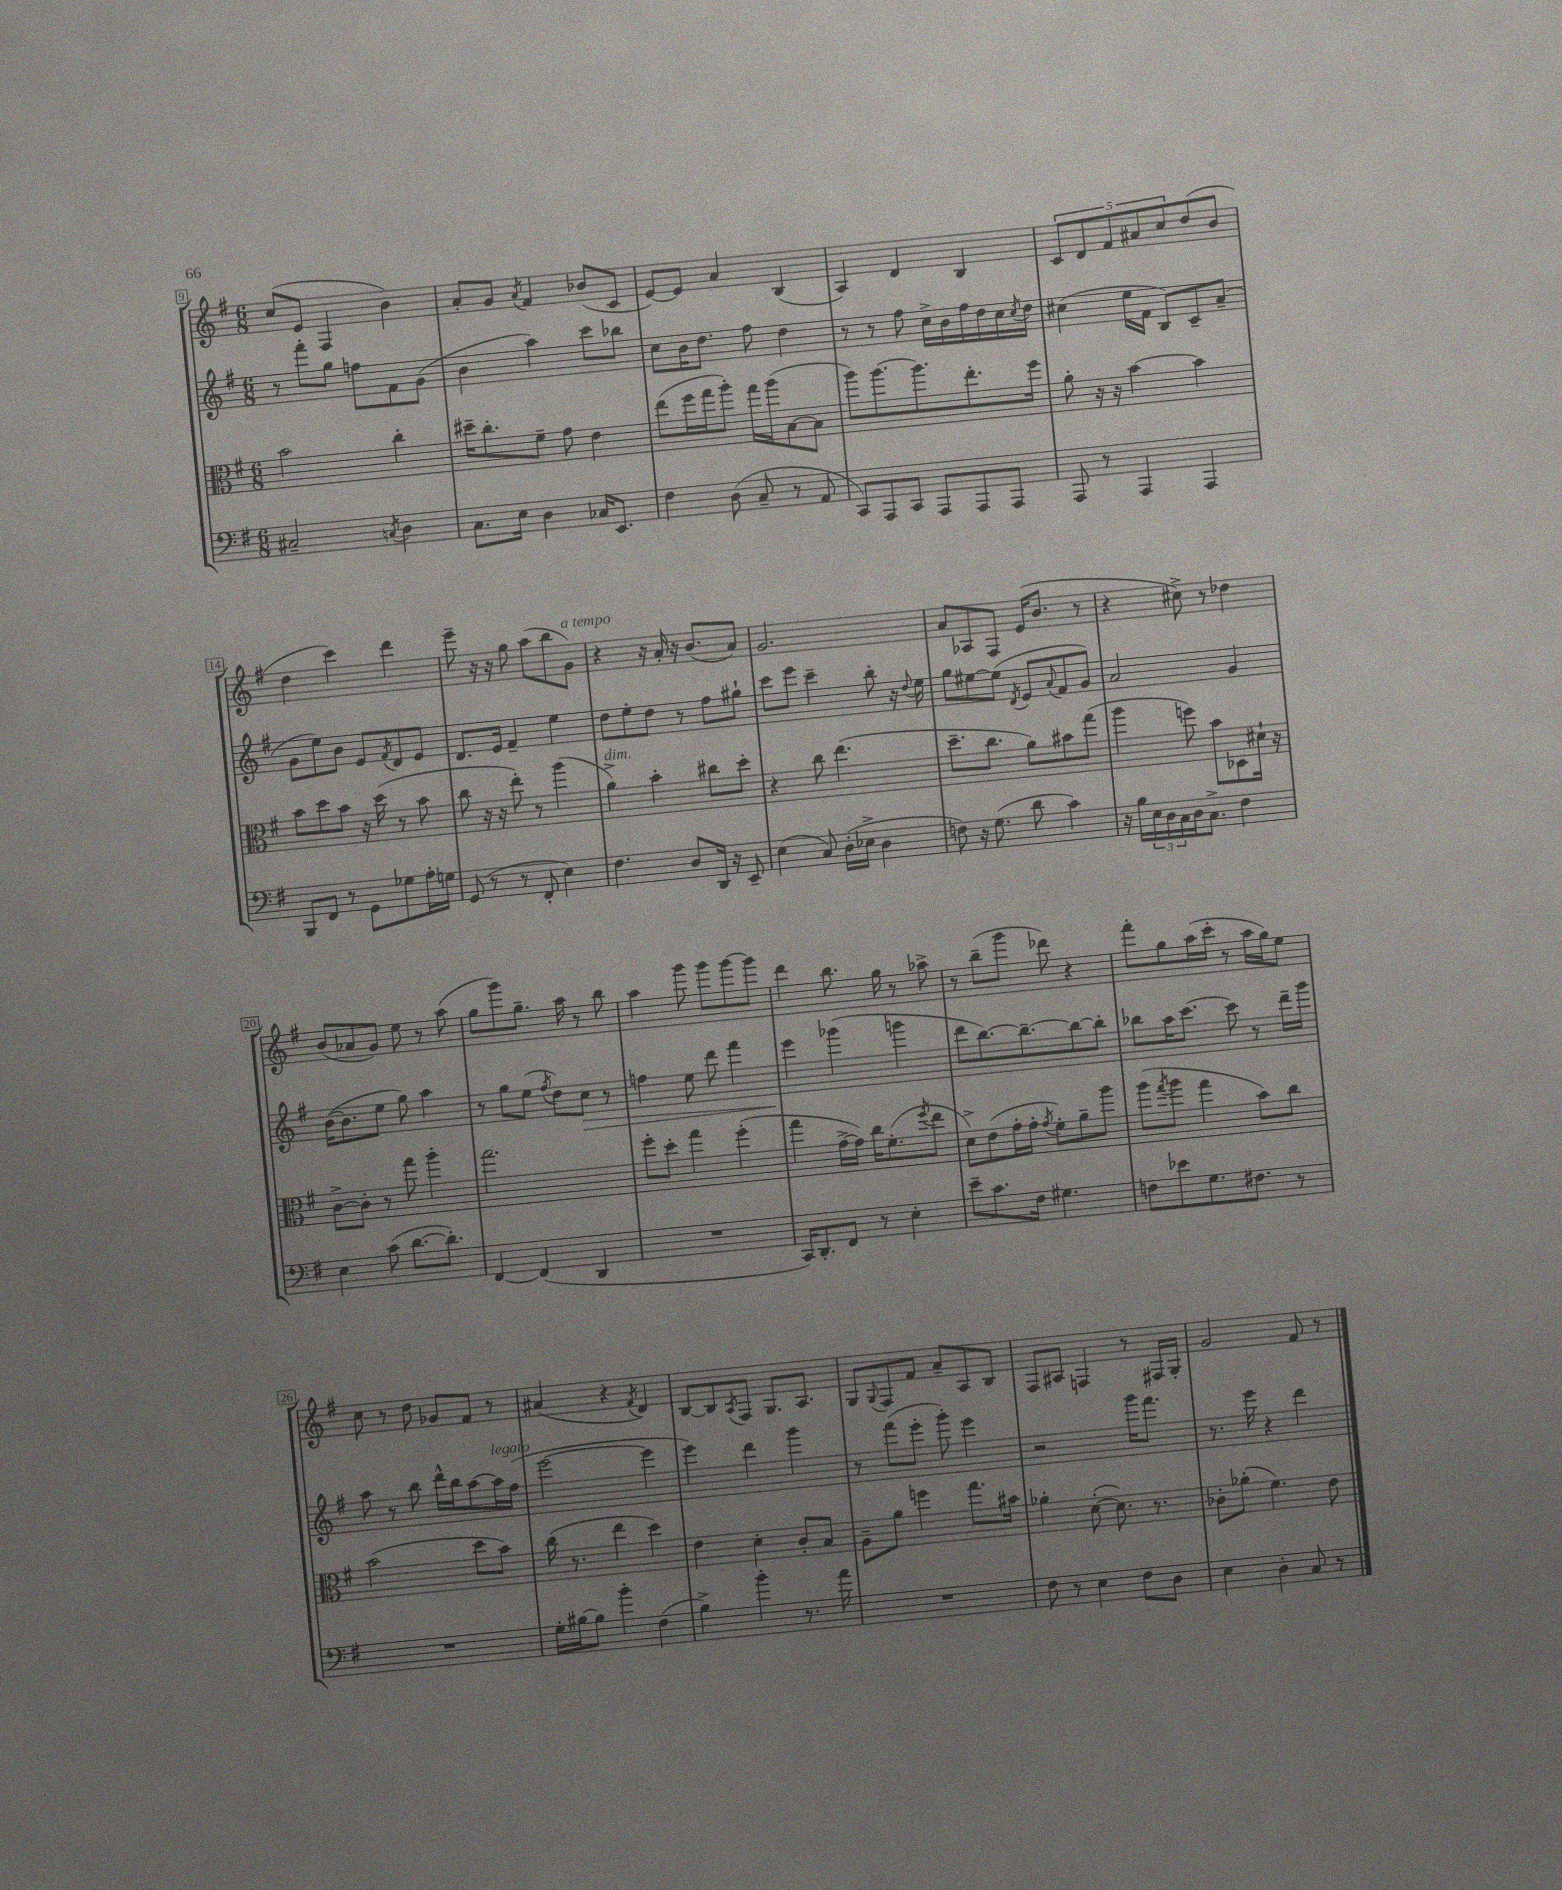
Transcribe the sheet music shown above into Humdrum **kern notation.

**kern	**kern	**kern	**kern
*staff4	*staff3	*staff2	*staff1
*clefF4	*clefC3	*clefG2	*clefG2
*k[f#]	*k[f#]	*k[f#]	*k[f#]
*M6/8	*M6/8	*M6/8	*M6/8
2C#~	2b	8r	(8cc
.	.	8fff#'	8e
.	.	8gg	4F#
.	.	8ff	.
8qC	.	.	.
4D	4cc'	8f#	4b)
.	.	(8g	.
=	=	=	=
8.C	16dd#~	4b	8a'
.	8.cc'	.	.
.	.	.	8g
16E	.	.	.
.	.	.	8qa
4D	8f#~	4aa)	4f#
.	8g	.	.
16C-	4e	8ccc	(8b-
8.EE	.	.	.
.	.	8bb-	8c
=	=	=	=
4F#	(8ee	8cc	[8e)
.	16ff#	16b	8e]
.	16gg	8.dd	.
(8D	8aa')	.	4a
8C~	16gg	8ff#	.
.	(16aa	.	.
8r	[8B	4dd	(4B
8AA	8B]	.	.
=	=	=	=
8CC)	8aa)	8r	4A)
8AAA	[8.aa	8r	.
8CC	.	8ff#	4d
.	8.aa]	.	.
8AAA	.	16cc^	.
.	.	16b	.
8AAA	8.ee'	16ff#	4B
.	.	16dd	.
8AAA	.	16cc	.
.	.	8qcc	.
.	16ff#	16dd	.
=	=	=	=
8AAA	8a'	(4cc#	10c
.	.	.	10d
8r	16r	.	.
.	16r	.	.
.	.	.	10f#
4AAA	[4b	16ee	.
.	.	.	10a#
.	.	16f#	.
.	.	8B)	.
.	.	.	10cc
4AAA	4b]	8c~	(8dd
.	.	(8a~	8b
=	=	=	=
8BBB	8b	8g	4dd
8FF#	8dd	8ee)	.
8r	8b	8b	4ccc)
8GG	16r	8e	.
.	(16dd	.	.
.	.	8qf#	.
8G-	8r	8d	4ddd
16A'	8b	8e	.
16G	.	.	.
=	=	=	=
(8GG	8cc	8.d	8eee~
8r	16r	.	16r
.	16r	16e	16r
8r	8ee')	4f#~	8gg
8FF#'	8r	.	(8aa
4E)	(4aa	4ee	8bb
.	.	.	8g)
=	=	=	=
4.F#	4a^)	8dd	4r
.	.	8ee'	.
.	4b'	8dd	16r
.	.	.	16a'
8D	.	8r	16r
.	.	.	(8.b
16DD	8cc#	8ff#	.
16r	.	.	.
8EE~	8dd'	8gg#`	8a)
=	=	=	=
(4E	4r	8ccc	2.g
.	.	8eee	.
8C)	8cc	4ccc~	.
(16D'	(4.ee	.	.
16E-^	.	.	.
4D	.	8bb'	.
.	.	16r	.
.	.	8qqdd	.
.	.	16ee	.
=	=	=	=
8F)	8.dd~	8gg	8a
16r	.	[8ee#	8A-
(8.G	8.cc	.	.
.	.	(8ee#]	8F#
.	.	8qd	.
8d	8a)	8e	(16e
.	.	.	8.b
.	.	8qqa	.
4c)	8b#	8f#	.
.	(8gg	8g)	8r
=	=	=	=
16r	4aa	2a	4r
16B	.	.	.
24E	.	.	.
24D	.	.	.
24C	.	.	.
16D	8ff)	.	8cc#^)
8.C^	.	.	.
.	8b	.	8r
4F#	8D-	4g	4dd-
.	16d#`	.	.
.	16r	.	.
=	=	=	=
4E	[8c^	([16b	(8b
.	.	8.b]	.
.	8c']	.	8a-
(8c	8r	8ee	8g)
[8.d	8gg	8gg)	8ee
.	4aa'	4aa	8r
8.d'])	.	.	.
.	.	.	(8aa
=	=	=	=
[4FF#	2.gg	8r	8gg
.	.	8gg	8ggg)
(4FF#]	.	(8ee	8.gg~
.	.	8qff#	.
.	.	8dd)	.
.	.	.	16aa
4DD	.	8cc	8r
.	.	8r	8bb
=	=	=	=
2.r	8ff#'	4ff	4aa
.	8dd'	.	.
.	4gg	8ee	8ggg
.	.	8ddd	8ggg
.	(4ff#'	4fff#	[8ggg
.	.	.	8ggg]
=	=	=	=
16CC)	4gg	4eee	4ddd
8.DD'	.	.	.
8FF#	[16g^	(4ggg-	8.bb
.	16g])	.	.
8r	16cc	.	.
.	(8.f#'	.	16gg
4E'	.	4ggg	8r
.	8qff#	.	.
.	8ee	.	8aa-^
=	=	=	=
8e~	8d^)	8ddd	8r
8.c	(8e	[8.bb)	(8bb~
.	16g'	.	8ggg
16F#	16g'	8.bb~_	.
.	8qg	.	.
4.G#	8f#')	.	8ddd-)
.	8a~	8bb_	4r
.	8aa	8bb']	.
=	=	=	=
8F	(8aa	8bb-	8fff#'
.	8qgg	.	.
8e-	8aa	16aa	8gg
.	.	[8.ccc	.
8.G	4gg	.	(16aa
.	.	.	16ccc'
.	.	8ccc]	8r
8.F#	.	.	.
.	8b)	8r	16aa
.	.	.	16gg)
8r	8cc	16ddd~	8ee
.	.	16ggg	.
=	=	=	=
2.r	(2b	8aa	8cc
.	.	8r	8r
.	.	8bb	8dd
.	.	16ddd^^	8g-
.	.	16bb	.
.	8dd	[8aa	8f#
.	8b)	16aa]	8r
.	.	(16ff#	.
=	=	=	=
16G'	(16cc	[2eee	(4a#
[16B#	8.r	.	.
8B#]	.	.	.
4b'	4ee	.	4r
.	.	.	8qf#
(4F#	4dd)	4eee]	4d)
=	=	=	=
4B^)	4e	4eee)	[8B
.	.	.	8B]
.	.	.	8qA
4b'	4d'	4ddd	8F#
.	.	.	8.G
8.r	8c'	4ggg	.
.	.	.	8.A
.	8B	.	.
16a	.	.	.
=	=	=	=
2.r	8A~	8r	8G
.	.	.	8qqG
.	8a	(8fff#	8F#
.	4ff	8eee'	8f#
.	.	8ggg')	8a~
.	8.gg	4eee	8A
.	.	.	8B
.	16b#	.	.
=	=	=	=
8F#	4a-'	2r	8F#
8r	.	.	8A#
4E	([8d'	.	4F
.	8.d])	.	.
8F#	.	16ggg	8r
.	8.r	8.fff#	.
8D	.	.	16F#
.	.	.	16G'
=	=	=	=
4E	8c-'	8.r	2g
.	(8a-'	.	.
.	.	16eee	.
4D'	4.f#)	4r	.
8C	.	4ddd	8f#
8r	8e	.	8r
==	==	==	==
*-	*-	*-	*-
